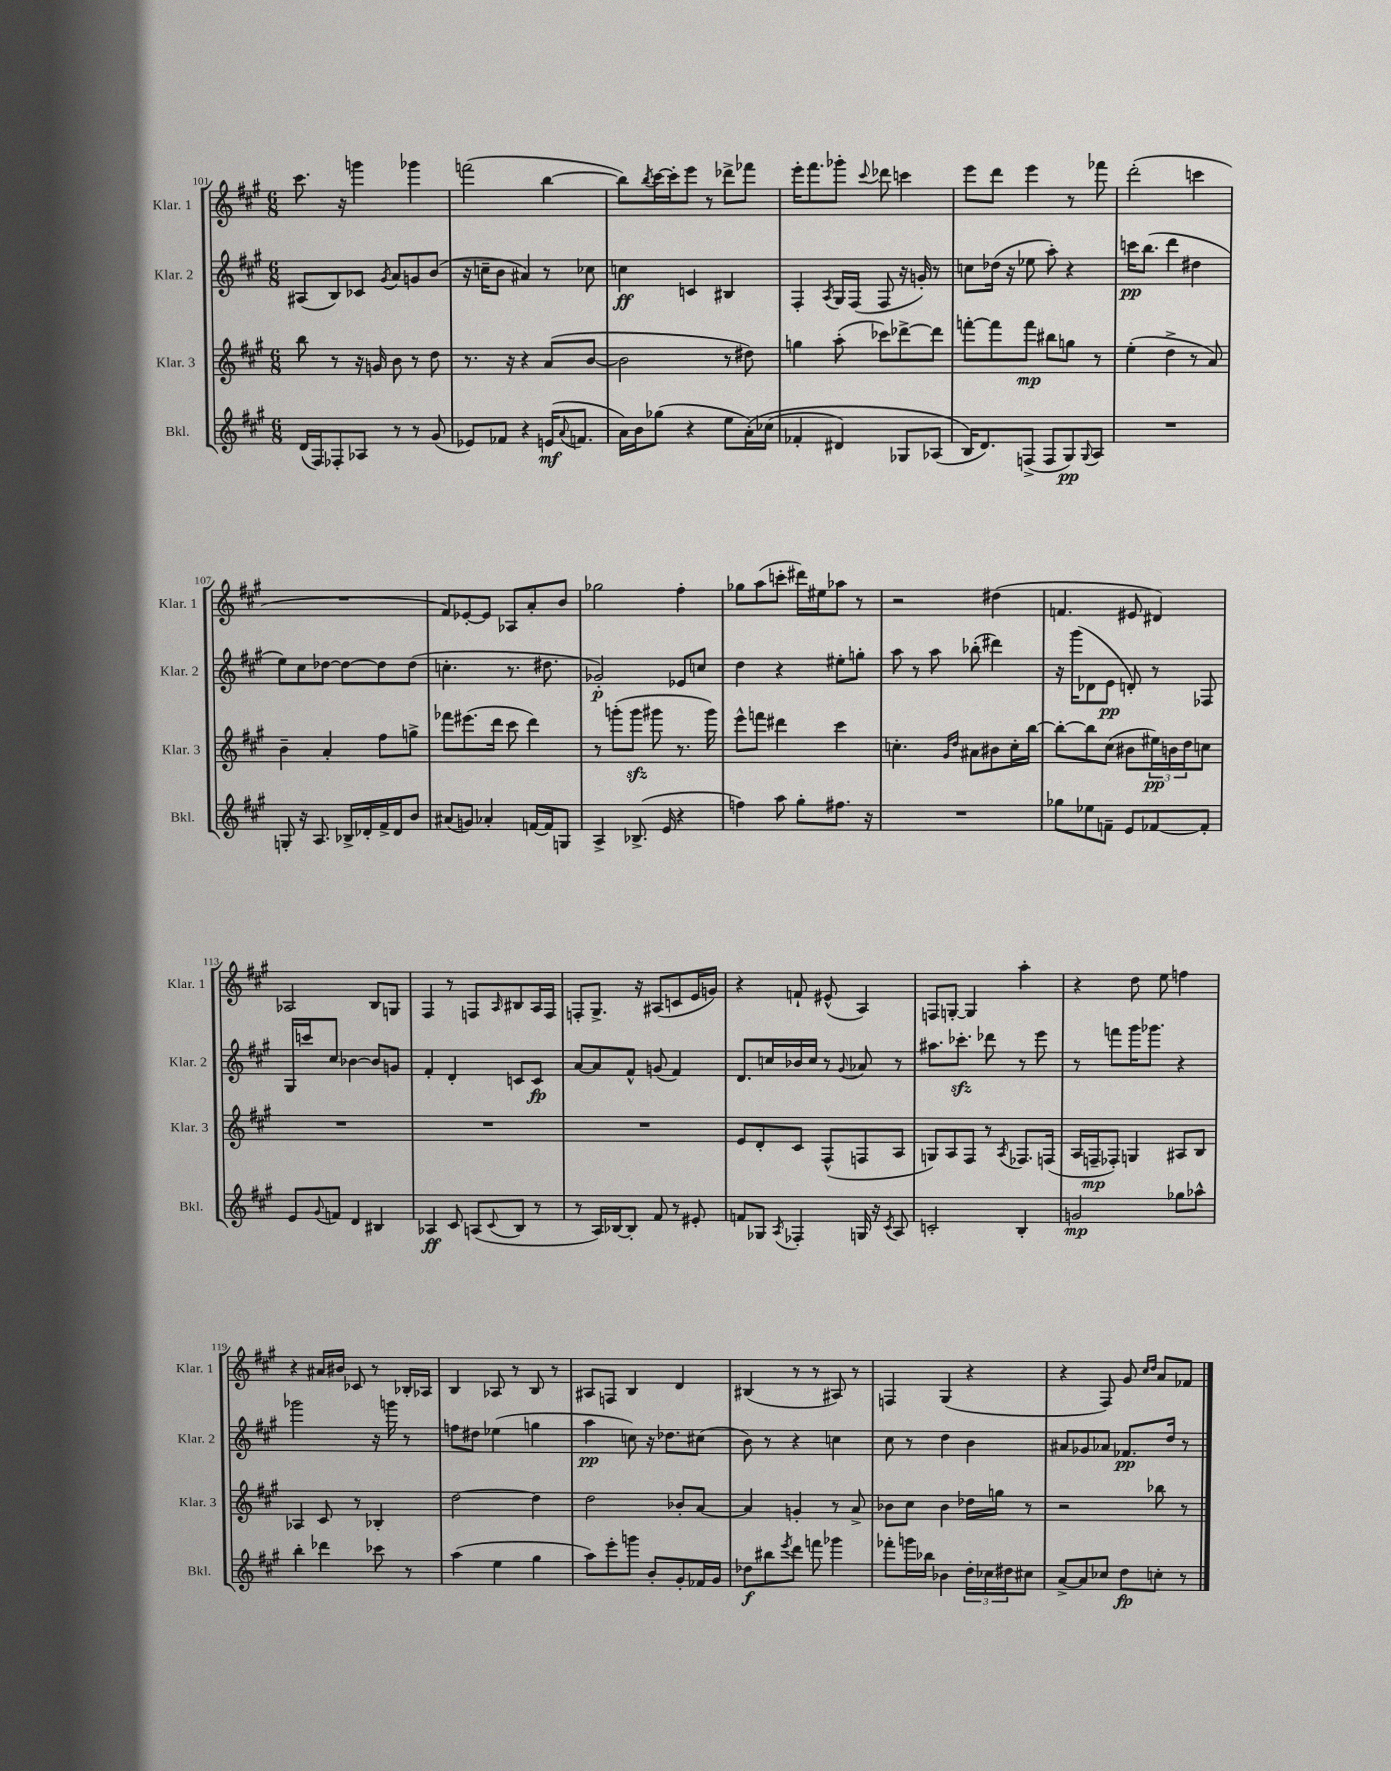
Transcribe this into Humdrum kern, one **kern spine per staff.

**kern	**dynam	**kern	**dynam	**kern	**dynam	**kern
*part4	*part4	*part3	*part3	*part2	*part2	*part1
*staff4	*staff4	*staff3	*staff3	*staff2	*staff2	*staff1
*I"Bkl.	*	*I"Klar. 3	*	*I"Klar. 2	*	*I"Klar. 1
*I'Bkl.	*	*I'Klar. 3	*	*I'Klar. 2	*	*I'Klar. 1
*clefG2	*	*clefG2	*	*clefG2	*	*clefG2
*k[f#c#g#]	*	*k[f#c#g#]	*	*k[f#c#g#]	*	*k[f#c#g#]
*M6/8	*	*M6/8	*	*M6/8	*	*M6/8
=101	=101	=101	=101	=101	=101	=101
(16d/LL	.	8bb\	.	(8A#X/L	.	8.ccc#\
16F#/J)	.	.	.	.	.	.
8F-X'/	.	8r	.	8B/)	.	.
.	.	.	.	.	.	16r
8A-X/J	.	16r	.	8c-X/J	.	4gggn\
.	.	16gn/	.	.	.	.
.	.	.	.	8qg#/	.	.
8r	.	8b\	.	8a/L	.	.
8r	.	8r	.	8gn/	.	4ggg-X\
(8g#/	.	8dd\	.	(8b/J	.	.
=102	=102	=102	=102	=102	=102	=102
8e-X/L)	.	8.r	.	16r	.	(2fffn\
.	.	.	.	16ccn~\KL	.	.
8f-X/J	.	.	.	8b\J	.	.
.	.	16r	.	.	.	.
4r	.	4r	.	4a#X/)	.	.
(16en/KL	mf	(8a/L	.	8r	.	[4bb\
8qqa/	.	.	.	.	.	.
8.fn/J	.	.	.	.	.	.
.	.	[8b/J	.	8cc-X\	.	.
=103	=103	=103	=103	=103	=103	=103
16a\LL)	.	2b\]	.	4ccn\	ff	8bb\L])
16b\J	.	.	.	.	.	.
.	.	.	.	.	.	8qbb/
(8gg-X\J	.	.	.	.	.	[16ccc#\L
.	.	.	.	.	.	16ccc#'\J]
4r	.	.	.	4cn/	.	8eee\J
.	.	.	.	.	.	8r
8ee\L	.	8r	.	4B#X/	.	8ddd-X^\L
(16a'\L)	.	8dd#X\)	.	.	.	8fff-X\J
(16cc-X\JJ	.	.	.	.	.	.
=104	=104	=104	=104	=104	=104	=104
4f-X'/	.	4ggn\	.	4F#'/	.	16eee'\KL
.	.	.	.	.	.	8.fff#\
.	.	.	.	8qA/	.	.
4d#X/)	.	(8aa'\	.	16G#/LL	.	8ggg-X'\J
.	.	.	.	(16F#/JJ	.	.
.	.	.	.	.	.	8qqccc#/
.	.	8ccc-X\L)	.	8F#/	.	8ddd-X\
8G-X/L	.	[8ddd-X^\	.	16r	.	4cccn\
.	.	.	.	16gn'/)	.	.
(8A-X/J	.	8ddd-\J]	.	8r	.	.
=105	=105	=105	=105	=105	=105	=105
16B/KL)	.	[8fffn'\L	.	8ccn\L	.	8eee\L
8.d/)	.	.	.	.	.	.
.	.	8fff\]	.	(16dd-X\Jk	.	8ddd\J
.	.	.	.	16r	.	.
(8Fn^/J	.	8fff\J	mp	8ee-X\	.	4eee\
8F/L	.	8bb#X\L	.	8aa'\)	.	.
8G#/)	pp	8ggn\J	.	4r	.	8r
8qqG#/	.	.	.	.	.	.
8A/J	.	8r	.	.	.	8fff-X\
=106	=106	=106	=106	=106	=106	=106
2.r	.	(4ee'\	.	16cccn\KL	pp	(2ddd'\
.	.	.	.	(8.bb\J	.	.
.	.	4dd^\	.	4ddd\	.	.
.	.	8r	.	4dd#X\	.	4cccn\
.	.	8a/)	.	.	.	.
!!LO:LB:g=z
=107	=107	=107	=107	=107	=107	=107
8Gn'/	.	4b~\	.	8ee\L)	.	2.r
16r	.	.	.	8cc#\	.	.
8.A/	.	.	.	.	.	.
.	.	4a'/	.	[8dd-X\J	.	.
16B-X^/LL	.	.	.	8dd-\L_	.	.
16d-X'/	.	.	.	.	.	.
16f#^/	.	8ff#\L	.	8dd-\]	.	.
16d-/J	.	.	.	.	.	.
8b/J	.	8ggn^\J	.	(8dd-\J	.	.
=108	=108	=108	=108	=108	=108	=108
(8a#X/L	.	8fff-X\L	.	4.ccn'\	.	8f#/L)
8gn/J)	.	(8.eee#X\	.	.	.	[8e-X'/
4a-X'/	.	.	.	.	.	8e-/J]
.	.	16ddd\Jk	.	.	.	.
.	.	8ccc#\	.	8.r	.	8A-X/L
[16fn/LL	.	4ddd\)	.	.	.	8a'/
16f/J]	.	.	.	8.dd#X\	.	.
8Gn/J	.	.	.	.	.	8b/J
=109	=109	=109	=109	=109	=109	=109
4A^/	.	8r	.	2g-X'/)	p	2gg-X\
.	.	(8gggn'\L	.	.	.	.
(8.B-X^/	.	8gggzz\J	.	.	.	.
.	.	8ggg#X\	.	.	.	.
16e/	.	.	.	.	.	.
4r	.	8.r	.	8e-X/L	.	4ff#'\
.	.	.	.	8ccn/J	.	.
.	.	16ggg#\)	.	.	.	.
=110	=110	=110	=110	=110	=110	=110
4ffn\)	.	8eee^^\L	.	4dd\	.	8gg-X\L
.	.	8fffn\J	.	.	.	(8aa\
8aa\	.	4ddd#X\	.	4r	.	8cccn'\J
8gg#'\L	.	.	.	.	.	16ddd#X\LL)
.	.	.	.	.	.	16ee#X\J
8.ff#X\J	.	4ccc#\	.	8ee#X'\L	.	8aa-X\J
.	.	.	.	8ggn'\J	.	8r
16r	.	.	.	.	.	.
=111	=111	=111	=111	=111	=111	=111
2.r	.	4.ccn'\	.	8aa\	.	2r
.	.	.	.	8r	.	.
.	.	.	.	8aa\	.	.
.	.	16qqg#/LL	.	.	.	.
.	.	16qqdd/JJ	.	.	.	.
.	.	8a#X\L	.	(8bb-X'\	.	.
.	.	8b#X\	.	4ddd#X\)	.	(4dd#X\
.	.	16cc'\L	.	.	.	.
.	.	[16bb\JJ	.	.	.	.
=112	=112	=112	=112	=112	=112	=112
8gg-X\L	.	8bb'\L_	.	16r	.	4.fn/
.	.	.	.	(16ggg#\KL	.	.
8ee-X\	.	8bb\]	.	8d-X\	.	.
8fn~\J	.	(8cc#\J	.	8e\J	pp	.
8e/L	.	8b#X\L	.	8dn'/)	.	8e#X/
[8f-X/	.	24ee#X\L)	pp	8r	.	4d#X/)
.	.	24bn\	.	.	.	.
.	.	24dd\J	.	.	.	.
8f-'/J]	.	8ccn\J	.	8F-X/	.	.
!!LO:LB:g=z
=113	=113	=113	=113	=113	=113	=113
8e/L	.	2.r	.	16G#/LL	.	2A-X/
.	.	.	.	16cccn/J	.	.
8qqg#/	.	.	.	.	.	.
8fn/J	.	.	.	8cc#/J	.	.
4d/	.	.	.	[4b-X\	.	.
4B#X/	.	.	.	8b-/L]	.	8B/L
.	.	.	.	8gn/J	.	8Gn/J
=114	=114	=114	=114	=114	=114	=114
4A-X/	ff	2.r	.	4f#'/	.	4F#/
8c#/	.	.	.	4d'/	.	8r
(8An/L	.	.	.	.	.	8Fn/L
8qqc#/	.	.	.	.	.	16qqA/
8B/J	.	.	.	8cn/L	.	8B#X/
8r	.	.	.	8c/J	fp	16A/L
.	.	.	.	.	.	16F/JJ
=115	=115	=115	=115	=115	=115	=115
8r	.	2.r	.	[8a/L	.	8Fn'/L
16A/LL)	.	.	.	8a/]	.	8.G#^/J
[16B-X/J	.	.	.	.	.	.
8B-'/J]	.	.	.	8f#^^/J	.	.
.	.	.	.	.	.	16r
8f#/	.	.	.	(8gn/	.	(8A#X/L
8r	.	.	.	4f#/)	.	8cn/
8e#X'/	.	.	.	.	.	16e/L
.	.	.	.	.	.	16gn/JJ)
=116	=116	=116	=116	=116	=116	=116
8fn/L	.	8e/L	.	8.d/L	.	4r
8G-X/J	.	8d'/	.	.	.	.
.	.	.	.	16ccn/L	.	.
8qA/	.	.	.	.	.	.
4F-X'/	.	8c#/J	.	16b-X/	.	8fn`/
.	.	.	.	16cc/JJ	.	.
.	.	(8F#^^/L	.	8r	.	(8e#X^^/
.	.	.	.	8qqg#/	.	.
16Gn/	.	8Fn/	.	8a-X/	.	4A/)
16r	.	.	.	.	.	.
8qc#/	.	.	.	.	.	.
8A/	.	8A/J	.	8r	.	.
=117	=117	=117	=117	=117	=117	=117
2cn'/	.	8Gn/L)	.	8.aa#X\L	.	8Fn/L
.	.	8A/	.	.	.	[8Gn'/J
.	.	.	.	8.ccc-Xzz'\J	.	.
.	.	8F#/J	.	.	.	4G/]
.	.	8r	.	8ddd-X\	.	.
.	.	8qA/	.	.	.	.
4B'/	.	8.F-X/L	.	8r	.	4aa'\
.	.	.	.	8eee\	.	.
.	.	(16Fn/Jk	.	.	.	.
=118	=118	=118	=118	=118	=118	=118
2gn/	mp	16A/LL	.	8r	.	4r
.	.	16Fn~/J	mp	.	.	.
.	.	8F-X'/J)	.	8fffn\L	.	.
.	.	4Gn/	.	16ggg#\K	.	8dd\
.	.	.	.	8.ggg-X\J	.	.
.	.	.	.	.	.	8ee\
8gg-X\L	.	8A#X/L	.	4r	.	4ffn\
8aa-X^^\J	.	8B/J	.	.	.	.
!!LO:LB:g=z
=119	=119	=119	=119	=119	=119	=119
4bb'\	.	4A-X/	.	2ggg-X\	.	4r
4ddd-X\	.	8c#/	.	.	.	16a#X/LL
.	.	.	.	.	.	16b#X/JJ
.	.	8r	.	.	.	8c-X/
8ccc-X\	.	4B-X'/	.	16r	.	8r
.	.	.	.	16gggn\	.	.
8r	.	.	.	8r	.	16B-X'/LL
.	.	.	.	.	.	16A-X/JJ
=120	=120	=120	=120	=120	=120	=120
(4aa\	.	[2dd\	.	8ffn\L	.	4B/
.	.	.	.	8dd#X\J	.	.
4ee\	.	.	.	(4ee-X\	.	8A-X/
.	.	.	.	.	.	8r
4gg#\	.	4dd\]	.	4ggn\	.	8B/
.	.	.	.	.	.	8r
=121	=121	=121	=121	=121	=121	=121
8aa\L)	.	2dd\	.	4aa\	pp	8A#X/L
8eee'\	.	.	.	.	.	8Fn/J
8gggn\J	.	.	.	8ccn\)	.	4B/
8b'/L	.	.	.	16r	.	.
.	.	.	.	8.dd-X\L	.	.
8g#'/	.	8b-X'/L	.	.	.	4d/
16f-X/L	.	[8a/J	.	(8cc#X\J	.	.
16g#/JJ	.	.	.	.	.	.
=122	=122	=122	=122	=122	=122	=122
8dd-X\L	f	4a/]	.	8b\)	.	(4B#X/
8bb#X\	.	.	.	8r	.	.
8qeee/	.	.	.	.	.	.
8ddd\J	.	4gn'/	.	4r	.	8r
8fffn\	.	.	.	.	.	8r
4ggg-X\	.	8r	.	4ccn\	.	8A#X/)
.	.	8a^/	.	.	.	8r
=123	=123	=123	=123	=123	=123	=123
8fff-X'\L	.	8b-X\L	.	8cc#\	.	4Fn/
16gggn\L	.	8cc#\J	.	8r	.	.
16bb-X\JJ	.	.	.	.	.	.
4b-X\	.	4b-\	.	4dd\	.	(4G#/
24dd'\LL	.	16dd-X\LL	.	4b\	.	4r
24cc-X\	.	.	.	.	.	.
.	.	16ggn\JJ	.	.	.	.
24dd#X\J	.	.	.	.	.	.
8cc#X\J	.	8r	.	.	.	.
=124	=124	=124	=124	=124	=124	=124
[8a^/L	.	2r	.	8a#X/L	.	4r
8a/]	.	.	.	8g-X/	.	.
8cc-X/J	.	.	.	8a-X/J	.	8F#/)
8dd\L	fp	.	.	8.f-X/L	pp	8g#/
.	.	.	.	.	.	16qqcc#/LL
.	.	.	.	.	.	16qqdd/JJ
8ccn'\J	.	8bb-X\	.	.	.	8a/L
.	.	.	.	16dd/Jk	.	.
8r	.	8r	.	8r	.	8f-X/J
==	==	==	==	==	==	==
*-	*-	*-	*-	*-	*-	*-
